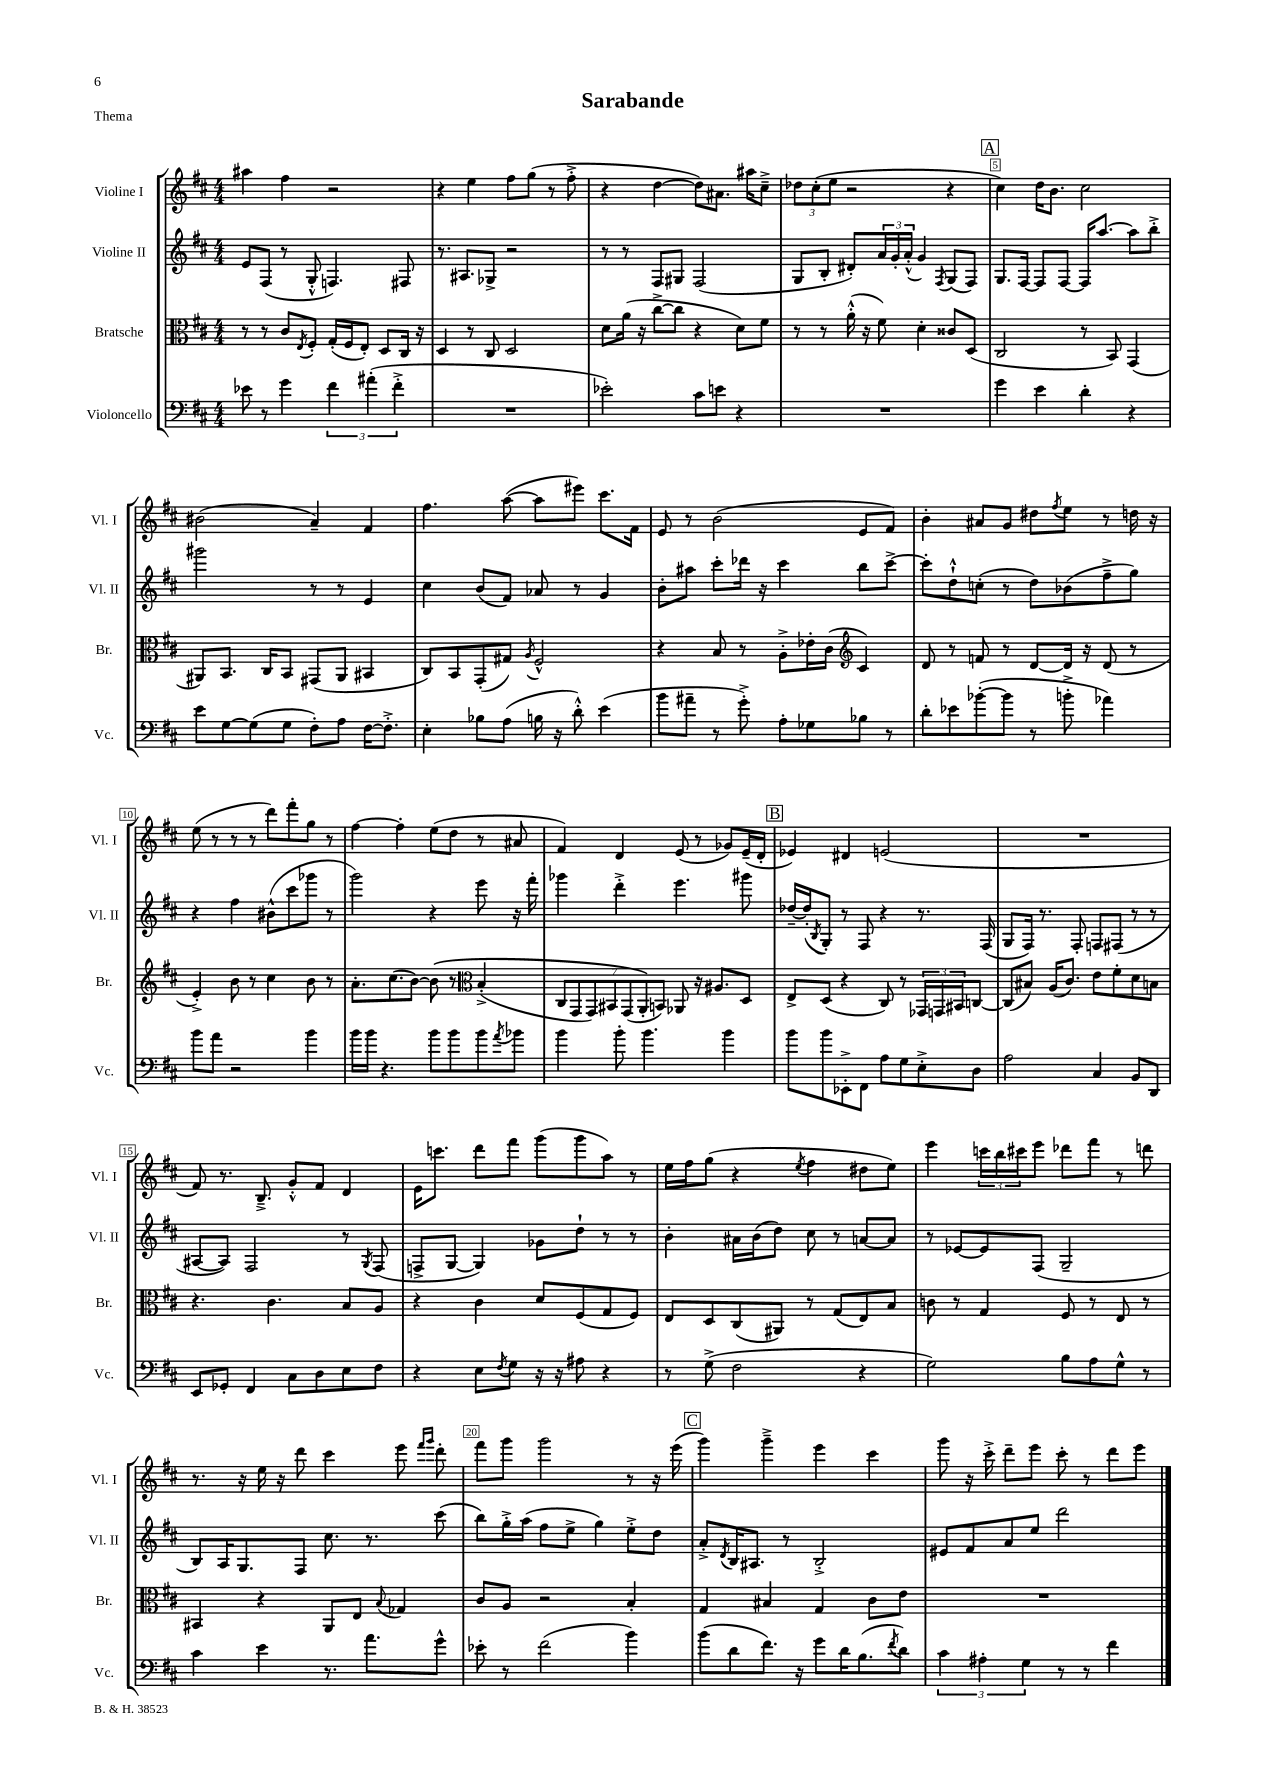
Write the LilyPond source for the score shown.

\header { title = "Sarabande" piece = "Thema" }
<<
\new StaffGroup <<
\new Staff = "s0" \with { instrumentName = "Violine I" shortInstrumentName = "Vl. I" } {
    \clef treble \key d \major \numericTimeSignature \time 4/4
    ais''4 fis''4 r2 |
    r4 e''4 fis''8 g''8( r8 fis''8-.-> |
    r4 d''4~ d''8) ais'8. ais''16 cis''8---> |
    \tuplet 3/2 { des''8 cis''8-.( e''8 } r2 r4 |
    \mark \markup { \box "A" } cis''4) d''16 b'8. cis''2 |
    bis'2( a'4--) fis'4 |
    fis''4. a''8~( a''8 eis'''8) cis'''8. fis'16 |
    e'8 r8 b'2( e'8 fis'8) |
    b'4-. ais'8 g'8 dis''8 \acciaccatura { fis''8 } e''8 r8 d''16 r16 |
    e''8( r8 r8 r8 d'''8) fis'''8-. g''8 r8 |
    fis''4~ fis''4-. e''8( d''8 r8 ais'8 |
    fis'4) d'4 e'8( r8 ges'8) e'16--( d'16-. |
    \mark \markup { \box "B" } ees'4) dis'4 e'2( |
    R1 |
    fis'8) r8. b8.---> g'8-.-^ fis'8 d'4 |
    e'16 c'''8. d'''8 fis'''8 g'''8( g'''8 a''8) r8 |
    e''16 fis''16 g''8( r4 \acciaccatura { e''8 } fis''4 dis''8 e''8) |
    e'''4 \tuplet 3/2 { c'''16 b''16 cis'''16 } e'''8 des'''8 fis'''8 r8 d'''8 |
    r8. r16 e''16 r16 d'''8 cis'''4 e'''8 \grace { fis'''16 g'''16 } d'''8-. |
    fis'''8 g'''8 g'''2 r8 r16 e'''16( |
    \mark \markup { \box "C" } g'''4) g'''4---> e'''4 cis'''4 |
    g'''8 r16 cis'''16-.-> d'''8-- e'''8 cis'''8-. r8 d'''8 e'''8 \bar "|." |
}
\new Staff = "s1" \with { instrumentName = "Violine II" shortInstrumentName = "Vl. II" } {
    \clef treble \key d \major \numericTimeSignature \time 4/4
    e'8 fis8( r8 g8-.-^ f4.) fis8 |
    r8. ais8. ges8-> r2 |
    r8 r8 fis8 gis8 fis2( |
    g8 b8-. dis'8-.) \tuplet 3/2 { a'16 g'16-. a'16-.-^( } g'4) \acciaccatura { fis8 } g8( fis8) |
    \mark \markup { \box "A" } g8. fis16~ fis8 fis8~ fis16 a''8.~ a''8 b''8-.-> |
    gis'''2 r8 r8 e'4 |
    cis''4 b'8( fis'8) aes'8 r8 g'4 |
    b'8-. ais''8 cis'''8-. des'''16 r16 cis'''4 b''8 cis'''8~-> |
    cis'''8-. d''8-!-^ c''8-.( r8 d''8) bes'8( fis''8---> g''8) |
    r4 fis''4 bis'8-^( cis'''8 ges'''8 r8 |
    g'''2) r4 e'''8 r16 fis'''16-. |
    ges'''4 d'''4-.-> e'''4. gis'''8 |
    \mark \markup { \box "B" } des''16~-- des''16-.( \acciaccatura { b8 } g8-.) r8 fis8 r4 r8. fis16( |
    g8 fis16) r8. fis8-. f8 fis8( r8 r8 |
    ais8~ ais8) fis2 r8 \acciaccatura { g8 } fis8( |
    f8-> g8~ g4) ges'8 d''8-! r8 r8 |
    b'4-. ais'16 b'16( d''8) cis''8 r8 a'8~ a'8 |
    r8 ees'8~ ees'8 fis8( g2-- |
    b8) a16 g8. fis8 cis''8. r8. cis'''8( |
    b''8) g''16-.-> a''16( fis''8 e''8-> g''4) e''8-.-> d''8 |
    \mark \markup { \box "C" } a'8-.-> \acciaccatura { d'8 } b16 ais8. r8 b2-.-> |
    eis'8 fis'8 a'8 e''8 d'''2 \bar "|." |
}
\new Staff = "s2" \with { instrumentName = "Bratsche" shortInstrumentName = "Br." } {
    \clef alto \key d \major \numericTimeSignature \time 4/4
    r8 r8 cis'8 \acciaccatura { e8 } fis8-. g16-.( fis16 e8-.) d8 cis16 r16 |
    d4 r8 cis8 d2 |
    d'8 a'16( r16 cis''8~-> cis''8 r4 d'8) fis'8 |
    r8 r8 a'16-.-^( r16 fis'8) d'4-. cisis'8 d8( |
    \mark \markup { \box "A" } cis2 r8 b,8) g,4( |
    ais,8) b,8. cis16 b,8 gis,8( ais,8 bis,4 |
    cis8) b,8 g,8-.( gis8) \acciaccatura { a8 } fis2-^ |
    r4 b8 r8 a8-.-> ees'16-. cis'16( \clef treble cis'4) |
    d'8 r8 f'8 r8 d'8~ d'16 r16 d'8( r8 |
    e'4-.->) b'8 r8 cis''4 b'8 r8 |
    a'8.-. cis''8.( b'8~) b'8\( r8 \clef alto b4-.->( |
    \tuplet 7/4 { cis8 g,8 g,8) bis,8 g,8( a,8-.\) b,8) } aes,8 r16 ais8. d8 |
    \mark \markup { \box "B" } e8-> d8( r4 cis8) r8 \tuplet 3/2 { ges,16 g,16 bis,16 } c8~ |
    c8( bis8) a16( cis'8.) e'8 fis'8-. d'8 b8 |
    r4. cis'4. b8 a8 |
    r4 cis'4 d'8 fis8( g8 fis8) |
    e8 d8 cis8( ais,8) r8 g8( e8) b8 |
    c'8 r8 g4 fis8 r8 e8 r8 |
    bis,4 r4 a,8 e8 \appoggiatura { b8 } ges4 |
    cis'8 a8 r2 b4-. |
    \mark \markup { \box "C" } g4 bis4 g4 cis'8 e'8 |
    R1 \bar "|." |
}
\new Staff = "s3" \with { instrumentName = "Violoncello" shortInstrumentName = "Vc." } {
    \clef bass \key d \major \numericTimeSignature \time 4/4
    ees'8 r8 g'4 \tuplet 3/2 { fis'4 ais'4-.( fis'4-.-> } |
    R1 |
    ees'2-.) cis'8 e'8 r4 |
    R1 |
    \mark \markup { \box "A" } g'4 e'4 d'4-. r4 |
    e'8 g8~ g8( g8 fis8-.) a8 fis16~ fis8.-.-> |
    e4-. bes8 a8( b16 r16 d'8-.-^) e'4( |
    b'8 ais'8-- r8 g'8-.->) a8-. ges8 bes8 r8 |
    d'8-. ees'8 bes'8~-.( bes'8 r8 b'8-.-> aes'4) |
    b'8 a'8 r2 b'4 |
    b'16 b'16 r4. b'8 b'8 b'8 \acciaccatura { a'8 } bes'8 |
    b'4 b'8-. b'4. b'4 |
    \mark \markup { \box "B" } b'8 b'8 ees,8-.-> fis,8 a8 g8 e8-.-> d8 |
    a2 cis4 b,8 d,8 |
    e,8 ges,8-. fis,4 cis8 d8 e8 fis8 |
    r4 e8 \acciaccatura { fis8 } g8 r16 r16 ais8 r4 |
    r8 g8->( fis2 r4 |
    g2) b8 a8 g8-^ r8 |
    cis'4 e'4 r8. a'8. g'8-^ |
    ees'8-. r8 fis'2( b'4) |
    \mark \markup { \box "C" } b'8( d'8 fis'8.) r16 g'8 d'16 b8.( \acciaccatura { fis'8 } d'8) |
    \tuplet 3/2 { cis'4 ais4-. g4 } r8 r8 fis'4 \bar "|." |
}
>>
>>
\layout { \context { \Score \override BarNumber.break-visibility = ##(#f #t #t) barNumberVisibility = #(every-nth-bar-number-visible 5) \override BarNumber.stencil = #(make-stencil-boxer 0.1 0.3 ly:text-interface::print) } }
